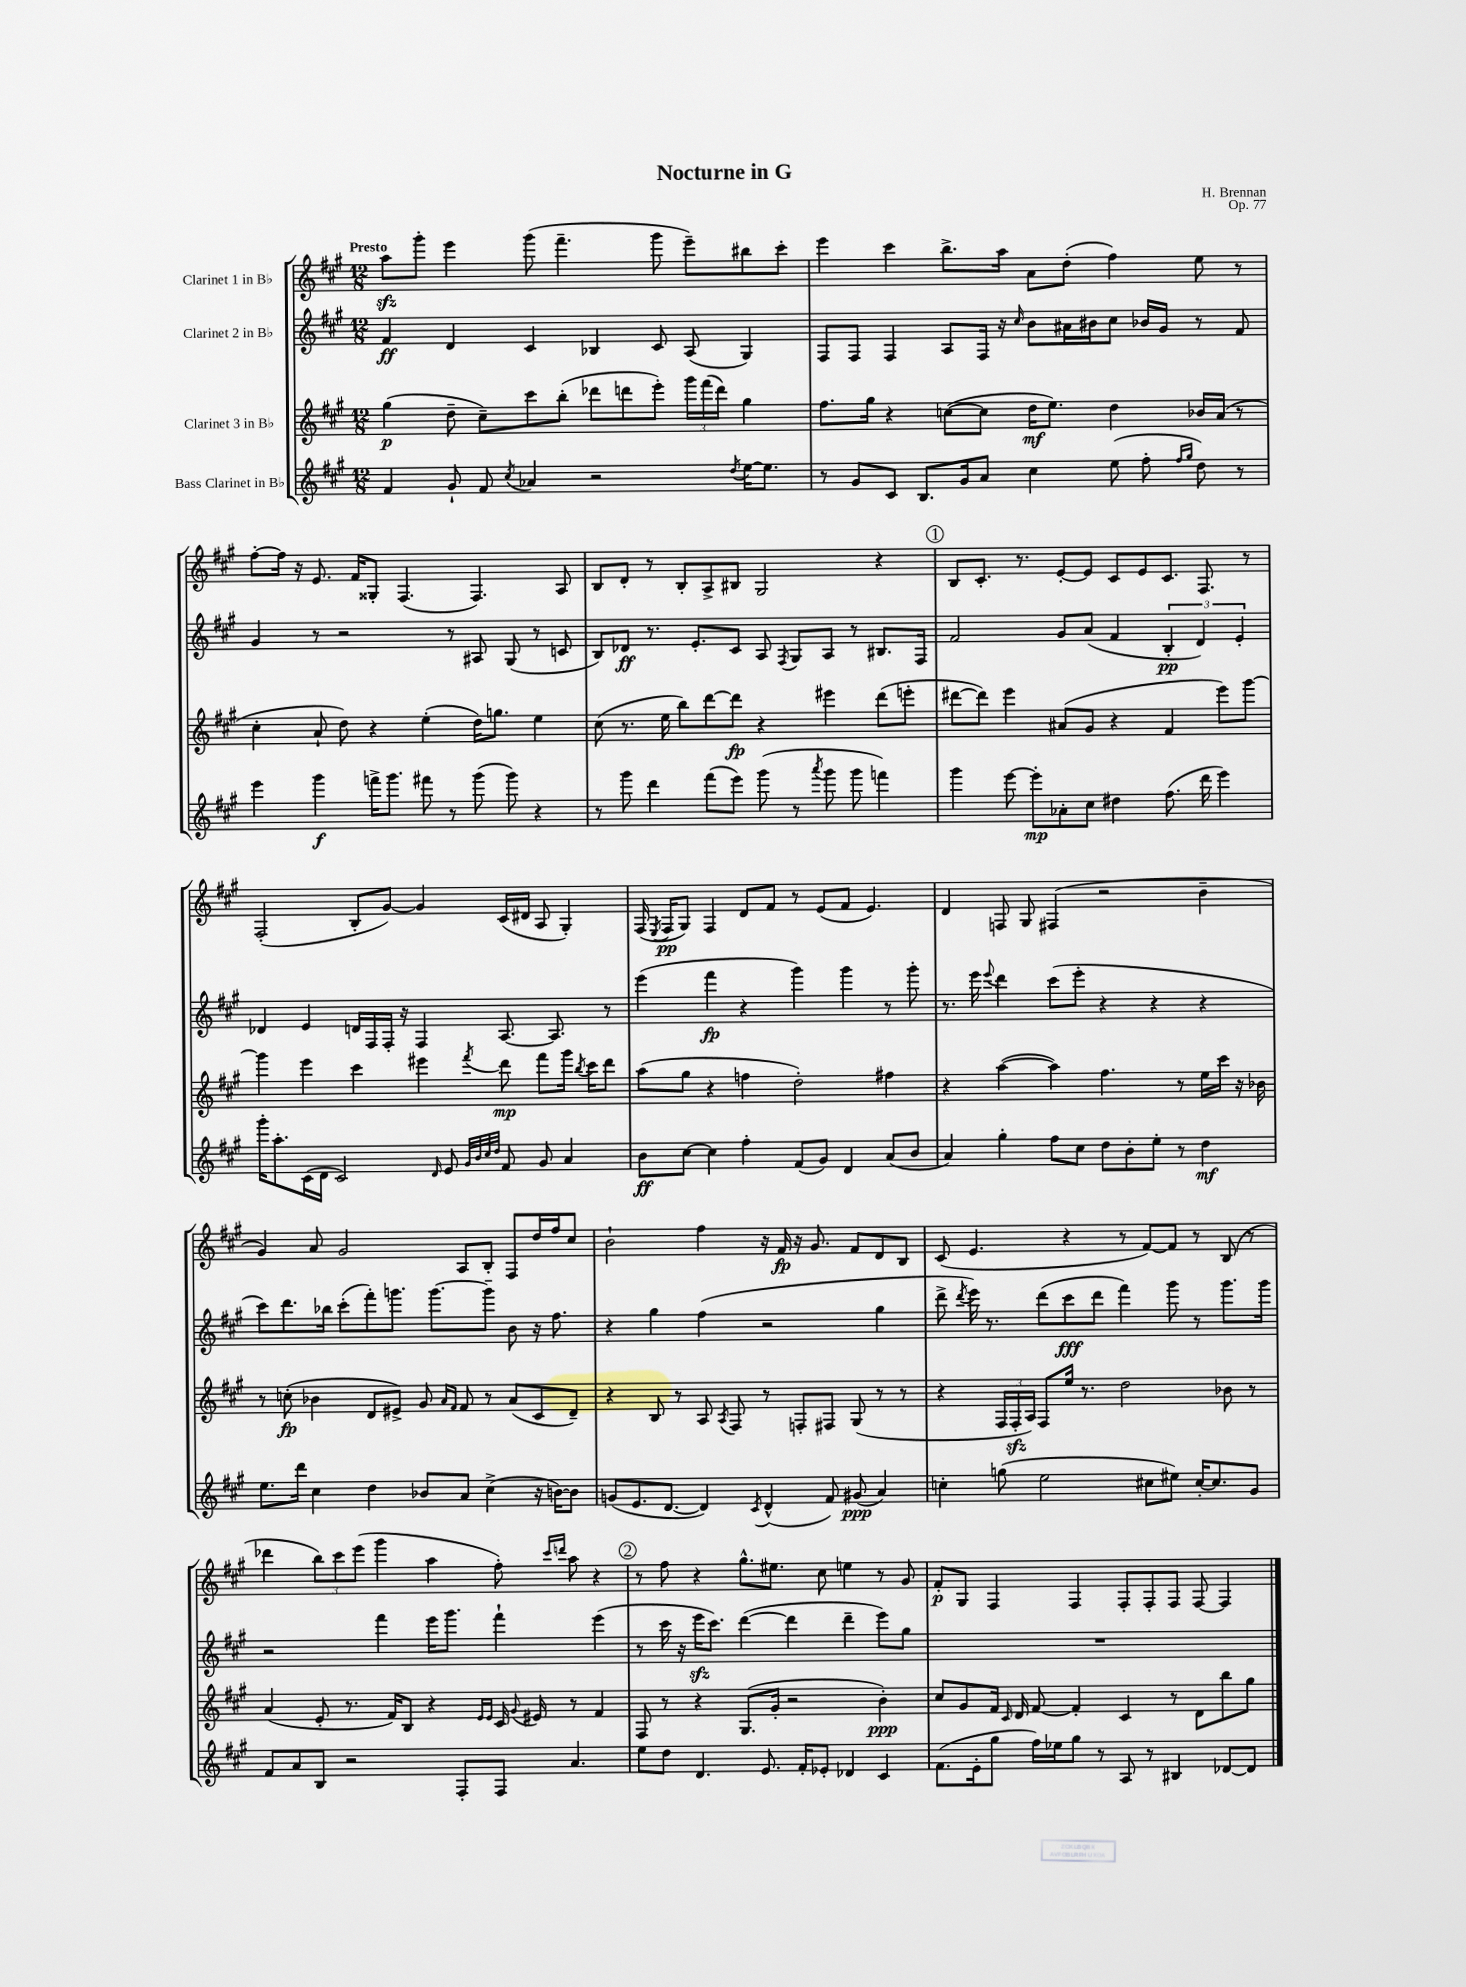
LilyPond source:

\header { title = "Nocturne in G" composer = "H. Brennan" opus = "Op. 77" }
<<
\new StaffGroup <<
\new Staff = "s0" \with { instrumentName = "Clarinet 1 in Bb" } {
    \clef treble \key a \major \numericTimeSignature \time 12/8 \tempo "Presto"
    \autoBeamOff a''8[\sfz gis'''8]-. e'''4 gis'''8( fis'''4.-- gis'''8 e'''8[--) bis''8 cis'''8]-. |
    e'''4 cis'''4 b''8.[-> a''16] a'8[ d''8]-.( fis''4) e''8 r8 |
    fis''8[~-. fis''16] r16 e'8. fis'16[ gisis8]-. fis4.( fis4.) a8 |
    b8[ d'8]-. r8 b8[-. a8-> bis8] gis2 r4 |
    \mark \markup { \circle "1" } b8[ cis'8.]-. r8. e'8[~-. e'8] cis'8[ e'8 cis'8.] fis8. r8 |
    fis2-.( b8[-. gis'8]~) gis'4 cis'16[( dis'16] a8 gis4-.) |
    fis16( \acciaccatura { e8 } fis16[\pp gis8]) fis4 d'8[ fis'8] r8 e'8[( fis'8] e'4.) |
    d'4 f8 gis8 fis4( r2 b'4-- |
    gis'4) a'8 gis'2 a8[ b8]-. fis8[ d''16 fis''16 cis''8] |
    b'2-! fis''4 r16 fis'16\fp r16 gis'8. fis'8[ d'8 b8] |
    cis'8( e'4. r4 r8 fis'8[~) fis'8] r8 b8( r8 |
    des'''4 \tuplet 3/2 { b''8[) cis'''8 e'''8]( } gis'''4 a''4 fis''8-.) \grace { cis'''16[ d'''16] } a''8 r4 |
    \mark \markup { \circle "2" } r8 fis''8 r4 gis''8.[-^ eis''8.] cis''8 e''4 r8 gis'8 |
    fis'8[-.\p gis8] fis4 fis4 fis8[-. fis8-. fis8] fis8~ fis4 \bar "|." |
}
\new Staff = "s1" \with { instrumentName = "Clarinet 2 in Bb" } {
    \clef treble \key a \major \numericTimeSignature \time 12/8
    \autoBeamOff fis'4\ff d'4 cis'4 bes4 cis'8 a8( gis4) |
    fis8[ fis8] fis4 a8[ fis16] r16 \grace { cis''16 } b'8[ ais'16 bis'16 cis''8] bes'16[ gis'16] r8 fis'8 |
    gis'4 r8 r2 r8 ais8 gis8( r8 c'8 |
    b8[) des'8]\ff r8. e'8.[-. cis'8] a8 \acciaccatura { fis8 } gis8[ a8] r8 bis8.[ fis16] |
    \mark \markup { \circle "1" } fis'2 gis'8[ a'8]( fis'4 \tuplet 3/2 { b4-.\pp d'4) e'4-. } |
    des'4 e'4 d'16[ fis16 fis16]-. r16 fis4 a8.~ a8. r8 |
    e'''4( fis'''4\fp r4 gis'''4) gis'''4 r8 gis'''8-. |
    r8. e'''16 \appoggiatura { e'''8 } d'''4 cis'''8[( e'''8]-. r4 r4 r4 |
    cis'''8[) d'''8. bes''16] cis'''8[-.( fis'''8-.) g'''8.] g'''8.[~ g'''8]-- b'8 r16 fis''8. |
    r4 gis''4 fis''4( r2 gis''4 |
    d'''8-> \acciaccatura { d'''8 } e'''16) r8. d'''8[( cis'''8\fff d'''8] fis'''4) gis'''8 r8 gis'''8.[ gis'''16] |
    r2 fis'''4 e'''16[ gis'''8.] fis'''4-! e'''4( |
    \mark \markup { \circle "2" } r8 cis'''16 r16 e'''16[\sfz cis'''8.]) d'''4~( d'''4 d'''4-- e'''8[) gis''8] |
    R1. \bar "|." |
}
\new Staff = "s2" \with { instrumentName = "Clarinet 3 in Bb" } {
    \clef treble \key a \major \numericTimeSignature \time 12/8
    \autoBeamOff gis''4\p( d''8-- cis''8[--) cis'''8 b''8]-.( des'''8[ d'''8 e'''8]-.) \tuplet 3/2 { gis'''16[ fis'''16( d'''16]) } gis''4 |
    fis''8.[ gis''16] r4 c''8[~( c''8] d''16[\mf e''8.]) d''4 bes'16[ a'16]( r8 |
    cis''4-. a'8-! d''8) r4 e''4-.( d''16[) g''8.] e''4 |
    cis''8( r8. e''16 b''8[) d'''8~ d'''8]\fp r4 eis'''4 d'''8[( e'''8]-. |
    \mark \markup { \circle "1" } dis'''8[~ dis'''8]) e'''4 ais'8[( gis'8] r4 fis'4 e'''8[) gis'''8]~ |
    gis'''4 e'''4 cis'''4 eis'''4 \acciaccatura { fis'''8 } d'''8\mp fis'''8[ gis'''16] \acciaccatura { b''8 } cis'''16[ d'''8] |
    a''8[( gis''8] r4 f''4 d''2-.) fis''4 |
    r4 a''4~( a''4) fis''4. r8 e''16[ cis'''16] r16 bes'16 |
    r8 c''8-.\fp( bes'4 d'8[ eis'8]->) gis'8 \grace { a'16[ fis'16] } fis'8 r8 a'8[( cis'8 d'8]--) |
    r4 b8 r8 a8 \acciaccatura { a8 } fis8 r8 f8[-. fis8] gis8( r8 r8 |
    r4 \tuplet 3/2 { fis16[ fis16-.\sfz a16]) } fis8[ e''16] r8. d''2 bes'8 r8 |
    a'4( e'8-. r8. fis'16[) b8] r4 \grace { e'16[ e'16] } cis'16 \appoggiatura { gis'8 } eis'16 r8 fis'4 |
    \mark \markup { \circle "2" } fis8 r8 r4 gis8.[( gis'16]-. r2 b'4-.\ppp) |
    cis''8[ gis'8 fis'16] \grace { cis'16 } d'16 fis'8~ fis'4-. cis'4 r8 d'8[ b''8 gis''8] \bar "|." |
}
\new Staff = "s3" \with { instrumentName = "Bass Clarinet in Bb" } {
    \clef treble \key a \major \numericTimeSignature \time 12/8
    \autoBeamOff fis'4 gis'8-! fis'8 \acciaccatura { cis''8 } aes'4 r2 \acciaccatura { d''8 } e''16[~ e''8.] |
    r8 gis'8[ cis'8] b8.[ gis'16 a'8] cis''4 e''8( fis''8-. \grace { fis''16[ gis''16] } d''8) r8 |
    e'''4 gis'''4\f f'''16[-> gis'''8.] fis'''8 r8 gis'''8( gis'''8) r4 |
    r8 gis'''8 d'''4 fis'''8[( e'''8]) gis'''8( r8 \acciaccatura { a'''8 } gis'''8 gis'''8 f'''4) |
    \mark \markup { \circle "1" } gis'''4 e'''8~ e'''8[-.\mp aes'8-. cis''8] dis''4 fis''8.( d'''16 e'''4) |
    gis'''16[-. a''8.-. cis'16( d'16] cis'2) \grace { d'16 } e'8 \grace { gis'32[ b'32 cis''32 d''32] } fis'8 gis'8 a'4 |
    b'8[\ff cis''8]~ cis''4 fis''4-. fis'8[( gis'8]) d'4 a'8[( b'8] |
    a'4) gis''4-. fis''8[ cis''8] d''8[ b'8-. e''8]-. r8 d''4\mf |
    e''8.[ d'''16] cis''4 d''4 bes'8[ a'8] cis''4->( r16 b'16[~) b'8] |
    g'8[( e'8. d'8.]~ d'4) \acciaccatura { cis'8 } d'4-^( fis'8) gis'8\ppp( a'4) |
    c''4-. g''8( e''2 cis''8[ eis''8]) cis''16[~-. cis''8. gis'8] |
    fis'8[ a'8 b8] r2 fis8[-. fis8] a'4. |
    \mark \markup { \circle "2" } e''8[ d''8] d'4. e'8. fis'16[-. ees'8]-. des'4 cis'4 |
    fis'8.[( e'16-. gis''8] fis''16[) ees''16 gis''8] r8 a8 r8 bis4 des'8[~ des'8] \bar "|." |
}
>>
>>
\layout { \context { \Score \remove "Bar_number_engraver" } }
